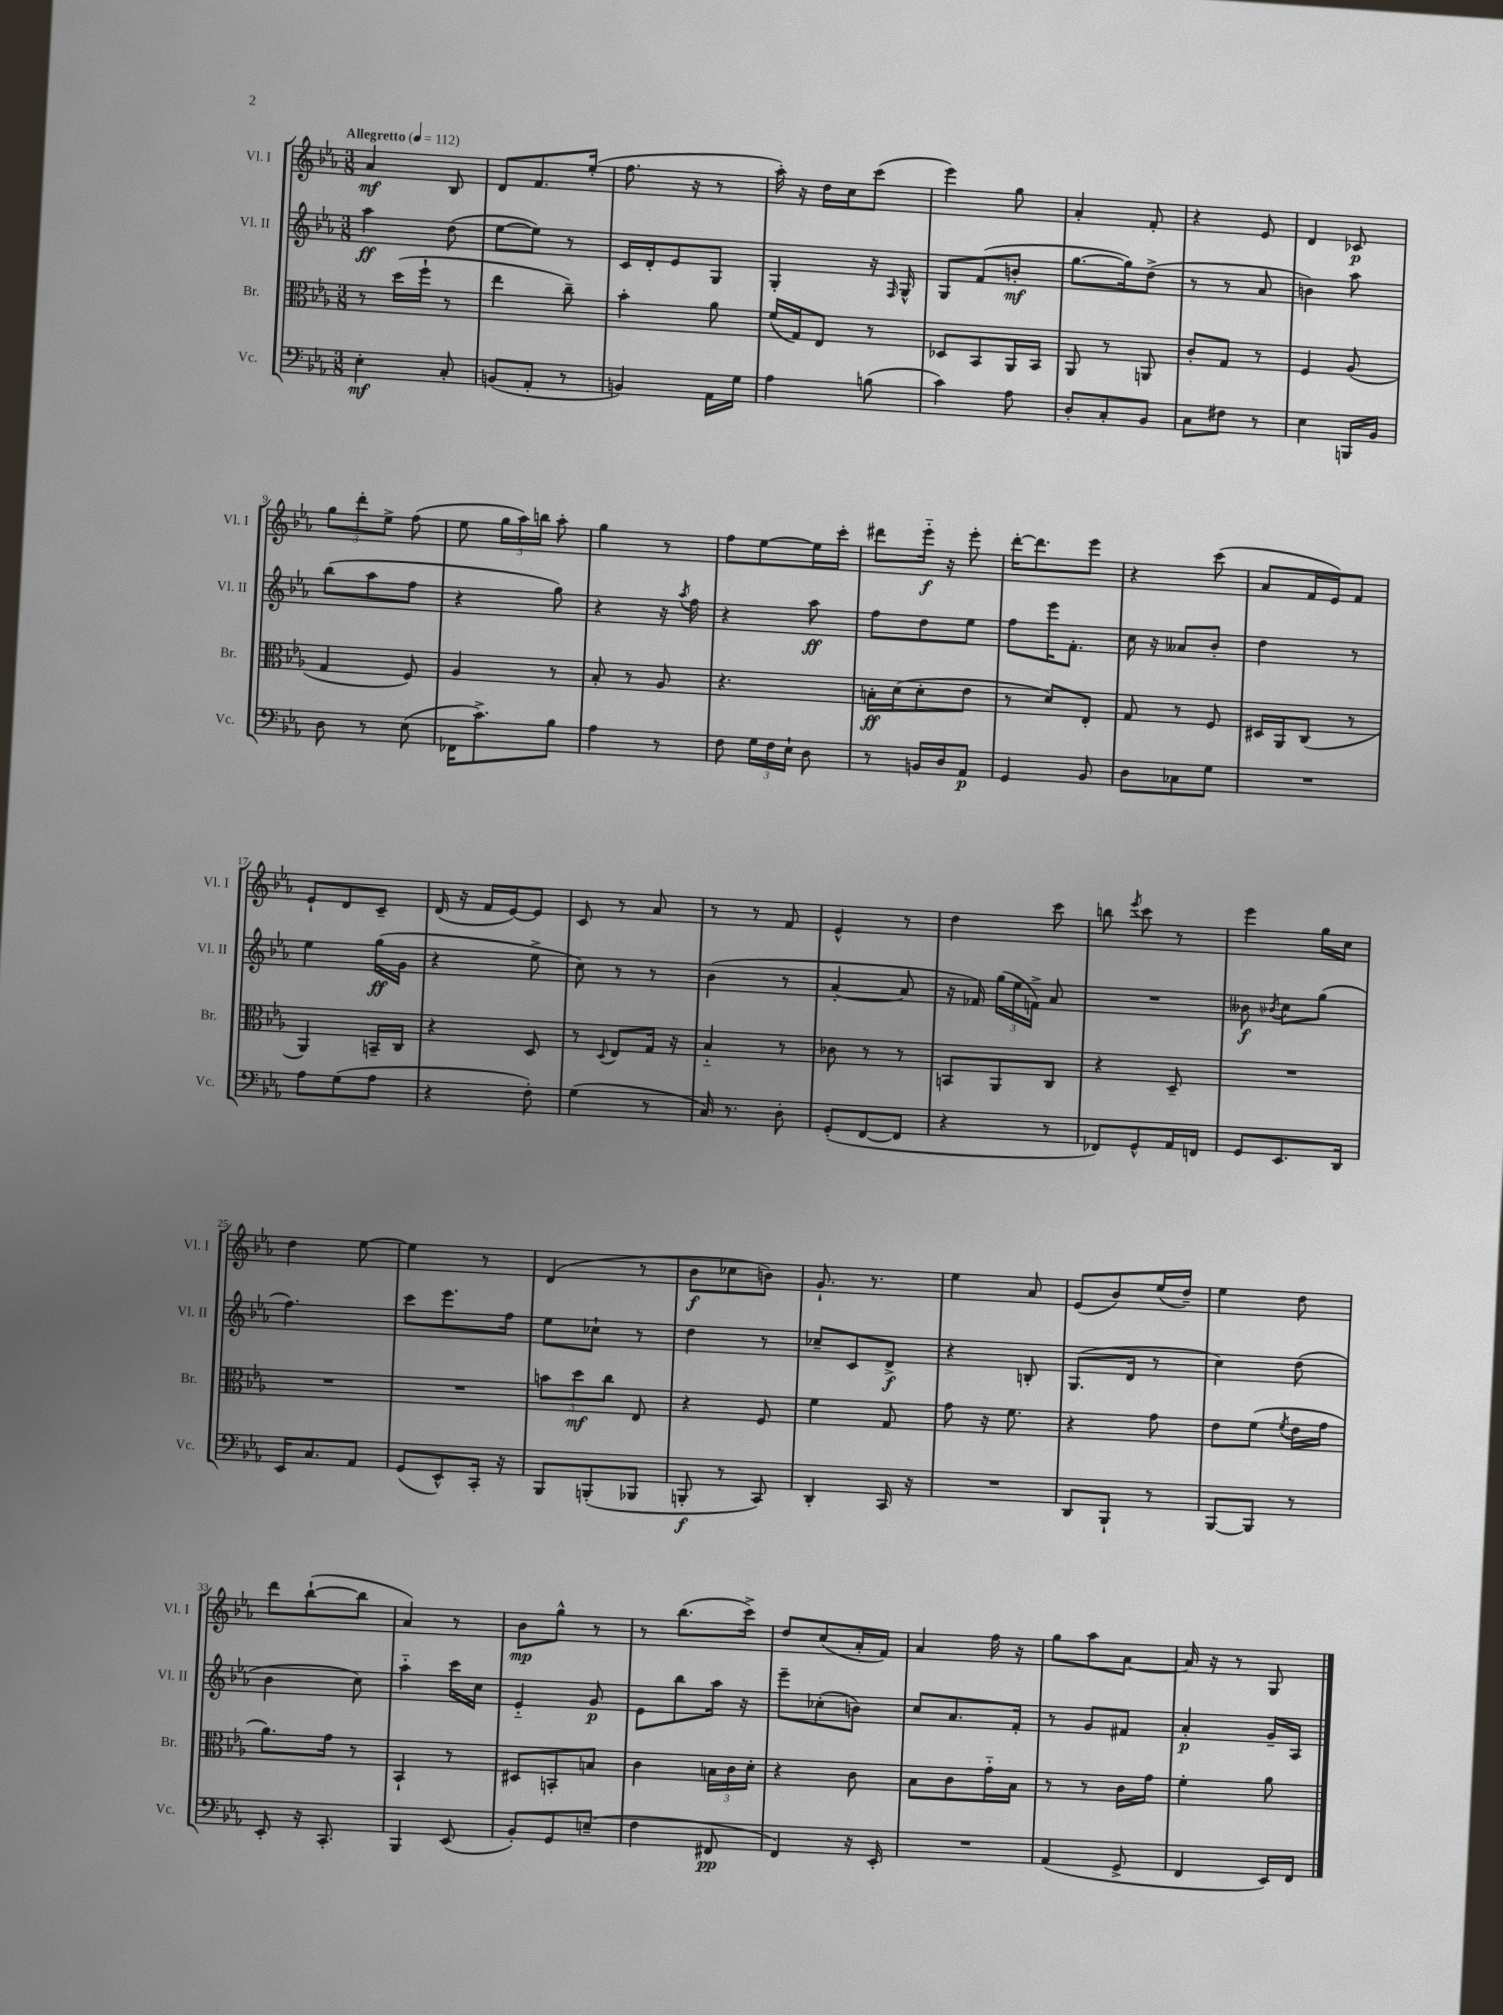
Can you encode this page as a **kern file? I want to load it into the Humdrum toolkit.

**kern	**dynam	**kern	**dynam	**kern	**dynam	**kern	**dynam
*part4	*part4	*part3	*part3	*part2	*part2	*part1	*part1
*staff4	*staff4	*staff3	*staff3	*staff2	*staff2	*staff1	*staff1
*I"Vc.	*	*I"Br.	*	*I"Vl. II	*	*I"Vl. I	*
*I'Vc.	*	*I'Br.	*	*I'Vl. II	*	*I'Vl. I	*
*clefF4	*	*clefC3	*	*clefG2	*	*clefG2	*
*k[b-e-a-]	*	*k[b-e-a-]	*	*k[b-e-a-]	*	*k[b-e-a-]	*
*M3/8	*	*M3/8	*	*M3/8	*	*M3/8	*
*MM112	*	*MM112	*	*MM112	*	*MM112	*
=1	=1	=1	=1	=1	=1	=1	=1
!	!	!	!	!	!	!LO:TX:a:B:t=Allegretto	!
4E-'\	mf	8r	.	4aa-\	ff	4a-/	mf
.	.	(16dd\LL	.	.	.	.	.
.	.	16ff`\JJ	.	.	.	.	.
8C'/	.	8r	.	(8dd\	.	8B-/	.
=2	=2	=2	=2	=2	=2	=2	=2
(8BBn/L	.	4ee-\	.	[8ee-\L	.	8d/L	.
8AA-'/J	.	.	.	8ee-\J])	.	8.f/	.
8r	.	8cc~\)	.	8r	.	.	.
.	.	.	.	.	.	(16ee-'/Jk	.
=3	=3	=3	=3	=3	=3	=3	=3
4BBn/)	.	4b-'\	.	16c/LL	.	8.ff\	.
.	.	.	.	16d'/J	.	.	.
.	.	.	.	8e-/	.	.	.
.	.	.	.	.	.	16r	.
16AA-\LL	.	8a-\	.	8G/J	.	8r	.
16G\JJ	.	.	.	.	.	.	.
=4	=4	=4	=4	=4	=4	=4	=4
4A-\	.	(16f/LL	.	4G'/	.	16aa-'\)	.
.	.	16G/J)	.	.	.	16r	.
.	.	8E-/J	.	.	.	16dd\LL	.
.	.	.	.	.	.	16cc\J	.
(8Bn\	.	8r	.	16r	.	(8ccc\J	.
.	.	.	.	16qqF/	.	.	.
.	.	.	.	16G^^/	.	.	.
=5	=5	=5	=5	=5	=5	=5	=5
4c\)	.	8D-X/L	.	8G/L	.	4eee-\)	.
.	.	8BB-/	.	(8f/	.	.	.
8A-\	.	16AA-/L	.	8bn'/J	mf	8gg\	.
.	.	16BB-/JJ	.	.	.	.	.
=6	=6	=6	=6	=6	=6	=6	=6
8D'/L	.	8AA-/	.	[8.gg\L	.	4a-'/	.
8C'/	.	8r	.	.	.	.	.
.	.	.	.	16gg\k])	.	.	.
8BB-/J	.	8AAn/	.	(8dd^\J	.	8f'/	.
=7	=7	=7	=7	=7	=7	=7	=7
8C\L	.	8c'/L	.	8r	.	4r	.
8F#X\J	.	8G/J	.	8r	.	.	.
8r	.	8r	.	8a-/	.	8e-/	.
=8	=8	=8	=8	=8	=8	=8	=8
4E-\	.	4F/	.	4bn\)	.	4d/	.
16BBBn/LL	.	(8A-/	.	8aa-\	.	8c-X/	p
16BB-/JJ	.	.	.	.	.	.	.
!!LO:LB:g=z
=9	=9	=9	=9	=9	=9	=9	=9
8D\	.	4G/	.	(8bb-\L	.	12gg\L	.
.	.	.	.	.	.	12ddd'\	.
8r	.	.	.	8aa-\	.	.	.
.	.	.	.	.	.	12ee-^\J	.
(8E-\	.	8F/)	.	8ff\J	.	(8ff\	.
=10	=10	=10	=10	=10	=10	=10	=10
16FF-X\KL	.	4A-/	.	4r	.	8ee-\	.
8.c^\)	.	.	.	.	.	.	.
.	.	.	.	.	.	24gg\LL	.
.	.	.	.	.	.	24aa-\)	.
.	.	.	.	.	.	24bbn\JJ	.
8B-\J	.	8r	.	8gg\)	.	8aa-'\	.
=11	=11	=11	=11	=11	=11	=11	=11
4A-\	.	8B-'/	.	4r	.	4gg\	.
.	.	8r	.	.	.	.	.
8r	.	8A-/	.	16r	.	8r	.
.	.	.	.	8qaa-/	.	.	.
.	.	.	.	16ff\	.	.	.
=12	=12	=12	=12	=12	=12	=12	=12
8F\	.	4.r	.	4r	.	8ff\L	.
24G\LL	.	.	.	.	.	[8ee-\	.
24F\	.	.	.	.	.	.	.
24E-`\JJ	.	.	.	.	.	.	.
8D\	.	.	.	8aa-\	ff	16ee-\L]	.
.	.	.	.	.	.	16ccc'\JJ	.
=13	=13	=13	=13	=13	=13	=13	=13
8r	.	16Bn'\LL	ff	8ff\L	.	8ddd#X\L	.
.	.	(16d\J	.	.	.	.	.
16BBn/LL	.	8d'\	.	8dd\	.	16eee-\Jk	f
16D/J	.	.	.	.	.	16r	.
8AA-/J	p	8e-\J	.	8ee-\J	.	8eee-'\	.
=14	=14	=14	=14	=14	=14	=14	=14
4GG/	.	8r	.	8ff\L	.	[16ddd'\KL	.
.	.	.	.	.	.	8.ddd\]	.
.	.	8d/L)	.	16eee-\K	.	.	.
.	.	.	.	8.f'\J	.	.	.
8BB-/	.	8E-'/J	.	.	.	8eee-\J	.
=15	=15	=15	=15	=15	=15	=15	=15
8D\L	.	8G/	.	16cc\	.	4r	.
.	.	.	.	16r	.	.	.
8C-X\	.	8r	.	8a--X/L	.	.	.
8G\J	.	8F/	.	8b-'/J	.	(8ccc\	.
=16	=16	=16	=16	=16	=16	=16	=16
4.r	.	16D#X/LL	.	4dd\	.	8a-/L	.
.	.	16AA-/J	.	.	.	.	.
.	.	(8C/J	.	.	.	16f/L	.
.	.	.	.	.	.	16e-/J)	.
.	.	8r	.	8r	.	8f/J	.
!!LO:LB:g=z
=17	=17	=17	=17	=17	=17	=17	=17
8A-\L	.	4AA-/)	.	4ee-\	.	8e-`/L	.
(8G\	.	.	.	.	.	8d/	.
8A-\J	.	16BBn~/LL	.	(16gg\LL	ff	8c~/J	.
.	.	16C/JJ	.	16g\JJ	.	.	.
=18	=18	=18	=18	=18	=18	=18	=18
4r	.	4r	.	4r	.	(16d/	.
.	.	.	.	.	.	16r	.
.	.	.	.	.	.	16f/LL	.
.	.	.	.	.	.	[16e-/J)	.
8F'\)	.	8D/	.	8ee-^\	.	8e-/J]	.
=19	=19	=19	=19	=19	=19	=19	=19
(4G\	.	8r	.	8cc\)	.	8c/	.
.	.	8qqD/	.	.	.	.	.
.	.	8E-/L	.	8r	.	8r	.
8r	.	16G/Jk	.	8r	.	8a-/	.
.	.	16r	.	.	.	.	.
=20	=20	=20	=20	=20	=20	=20	=20
16C/)	.	4B-/	.	(4b-\	.	8r	.
8.r	.	.	.	.	.	.	.
.	.	.	.	.	.	8r	.
8D'\	.	8r	.	8r	.	8f/	.
=21	=21	=21	=21	=21	=21	=21	=21
(8GG'/L	.	8c-X\	.	[4a-'/	.	4e-^^/	.
[8FF/	.	8r	.	.	.	.	.
8FF/J]	.	8r	.	8a-/]	.	8r	.
=22	=22	=22	=22	=22	=22	=22	=22
4r	.	8BBn/L	.	16r	.	4dd\	.
.	.	.	.	16f-X/)	.	.	.
.	.	8AA-/	.	(24gg\LL	.	.	.
.	.	.	.	24ee-\	.	.	.
.	.	.	.	24fn^\JJ)	.	.	.
8r	.	8C/J	.	8a-/	.	8ccc\	.
=23	=23	=23	=23	=23	=23	=23	=23
8FF-X/L)	.	4r	.	4.r	.	8bbn\	.
.	.	.	.	.	.	8qeee-/	.
8GG^^/	.	.	.	.	.	8ccc\	.
16AA-/L	.	8D~/	.	.	.	8r	.
16FFn/JJ	.	.	.	.	.	.	.
=24	=24	=24	=24	=24	=24	=24	=24
8GG/L	.	4.r	.	8b--X\	f	4eee-\	.
.	.	.	.	8qb-X/	.	.	.
8.EE-/	.	.	.	8cc\L	.	.	.
.	.	.	.	(8gg\J	.	16gg\LL	.
16DD/Jk	.	.	.	.	.	16cc\JJ	.
!!LO:LB:g=z
=25	=25	=25	=25	=25	=25	=25	=25
16EE-/KL	.	4.r	.	4.ff\)	.	4dd\	.
8.C/	.	.	.	.	.	.	.
8AA-/J	.	.	.	.	.	[8ee-\	.
=26	=26	=26	=26	=26	=26	=26	=26
(8GG/L	.	4.r	.	8ccc\L	.	4ee-\]	.
8EE-^^/)	.	.	.	8.eee-\	.	.	.
16CC'/Jk	.	.	.	.	.	8r	.
16r	.	.	.	16ff\Jk	.	.	.
=27	=27	=27	=27	=27	=27	=27	=27
8BBB-/L	.	12bn\L	.	8ee-\L	.	(4d/	.
.	.	12dd\	mf	.	.	.	.
(8BBBn'/	.	.	.	8cc-X`\J	.	.	.
.	.	12cc\J	.	.	.	.	.
8BBB-X/J	.	8E-/	.	8r	.	8r	.
=28	=28	=28	=28	=28	=28	=28	=28
8BBBn'/	f	4r	.	4dd\	.	8b-\L	f
8r	.	.	.	.	.	8cc-X\	.
8CC/)	.	8F/	.	8r	.	8bn\J)	.
=29	=29	=29	=29	=29	=29	=29	=29
4DD'/	.	4f\	.	8cc-X~/L	.	8.g`/	.
.	.	.	.	8c/	.	.	.
.	.	.	.	.	.	8.r	.
16CC/	.	8G/	.	8d^/J	f	.	.
16r	.	.	.	.	.	.	.
=30	=30	=30	=30	=30	=30	=30	=30
4.r	.	8g\	.	4r	.	4ee-\	.
.	.	16r	.	.	.	.	.
.	.	8.f\	.	.	.	.	.
.	.	.	.	8Bn'/	.	8a-/	.
=31	=31	=31	=31	=31	=31	=31	=31
8DD/L	.	4r	.	(8.G/L	.	(8e-/L	.
8BBB-`/J	.	.	.	.	.	8b-/)	.
.	.	.	.	16d/Jk	.	.	.
8r	.	8g\	.	8r	.	(16ee-/L	.
.	.	.	.	.	.	16dd~/JJ)	.
=32	=32	=32	=32	=32	=32	=32	=32
[8BBB-/L	.	8e-\L	.	4cc\)	.	4ee-\	.
8BBB-/J]	.	(8f\J	.	.	.	.	.
.	.	8qf/	.	.	.	.	.
8r	.	16e-\LL	.	(8dd\	.	8dd\	.
.	.	16g\JJ	.	.	.	.	.
!!LO:LB:g=z
=33	=33	=33	=33	=33	=33	=33	=33
8EE-'/	.	8.a-\L)	.	4b-\	.	8ddd\L	.
16r	.	.	.	.	.	([8bb-`\	.
8.CC'/	.	16g\Jk	.	.	.	.	.
.	.	8r	.	8cc\)	.	8bb-\J]	.
=34	=34	=34	=34	=34	=34	=34	=34
4BBB-/	.	4BB-`/	.	4aa-\	.	4a-/)	.
(8EE-/	.	8r	.	16ccc\LL	.	8r	.
.	.	.	.	16cc\JJ	.	.	.
=35	=35	=35	=35	=35	=35	=35	=35
8BB-'/L)	.	8D#X/L	.	4e-/	.	8b-\L	mp
8GG/	.	8BBn'/	.	.	.	8gg^^\J	.
(8En~/J	.	8Bn/J	.	8g/	p	8r	.
=36	=36	=36	=36	=36	=36	=36	=36
4F\	.	4c\	.	8e-\L	.	8r	.
.	.	.	.	8bb-\	.	(8.bb-\L	.
8FF#X/	pp	24Bn\LL	.	16aa-\Jk	.	.	.
.	.	24c\	.	.	.	.	.
.	.	.	.	16r	.	16ccc^\Jk)	.
.	.	24d'\JJ	.	.	.	.	.
=37	=37	=37	=37	=37	=37	=37	=37
4FF/)	.	4r	.	8eee-~\L	.	8dd/L	.
.	.	.	.	(8cc-X'\	.	(8cc/	.
16r	.	8c\	.	8bn\J)	.	16a-'/L	.
16EE-'/	.	.	.	.	.	16f/JJ)	.
=38	=38	=38	=38	=38	=38	=38	=38
4.r	.	8B-\L	.	8cc/L	.	4a-/	.
.	.	8c\	.	8.a-/	.	.	.
.	.	16g\L	.	.	.	16ff\	.
.	.	16B-\JJ	.	16f'/Jk	.	16r	.
=39	=39	=39	=39	=39	=39	=39	=39
(4AA-/	.	8r	.	8r	.	8gg\L	.
.	.	8r	.	8g/L	.	8aa-\	.
8GG^/	.	16c\LL	.	8f#X/J	.	[8a-\J	.
.	.	16g\JJ	.	.	.	.	.
=40	=40	=40	=40	=40	=40	=40	=40
4FF/	.	4f'\	.	4a-'/	p	16a-/]	.
.	.	.	.	.	.	16r	.
.	.	.	.	.	.	8r	.
16EE-/LL)	.	8a-\	.	16g~/LL	.	8G/	.
16FF/JJ	.	.	.	16A-/JJ	.	.	.
==	==	==	==	==	==	==	==
*-	*-	*-	*-	*-	*-	*-	*-
